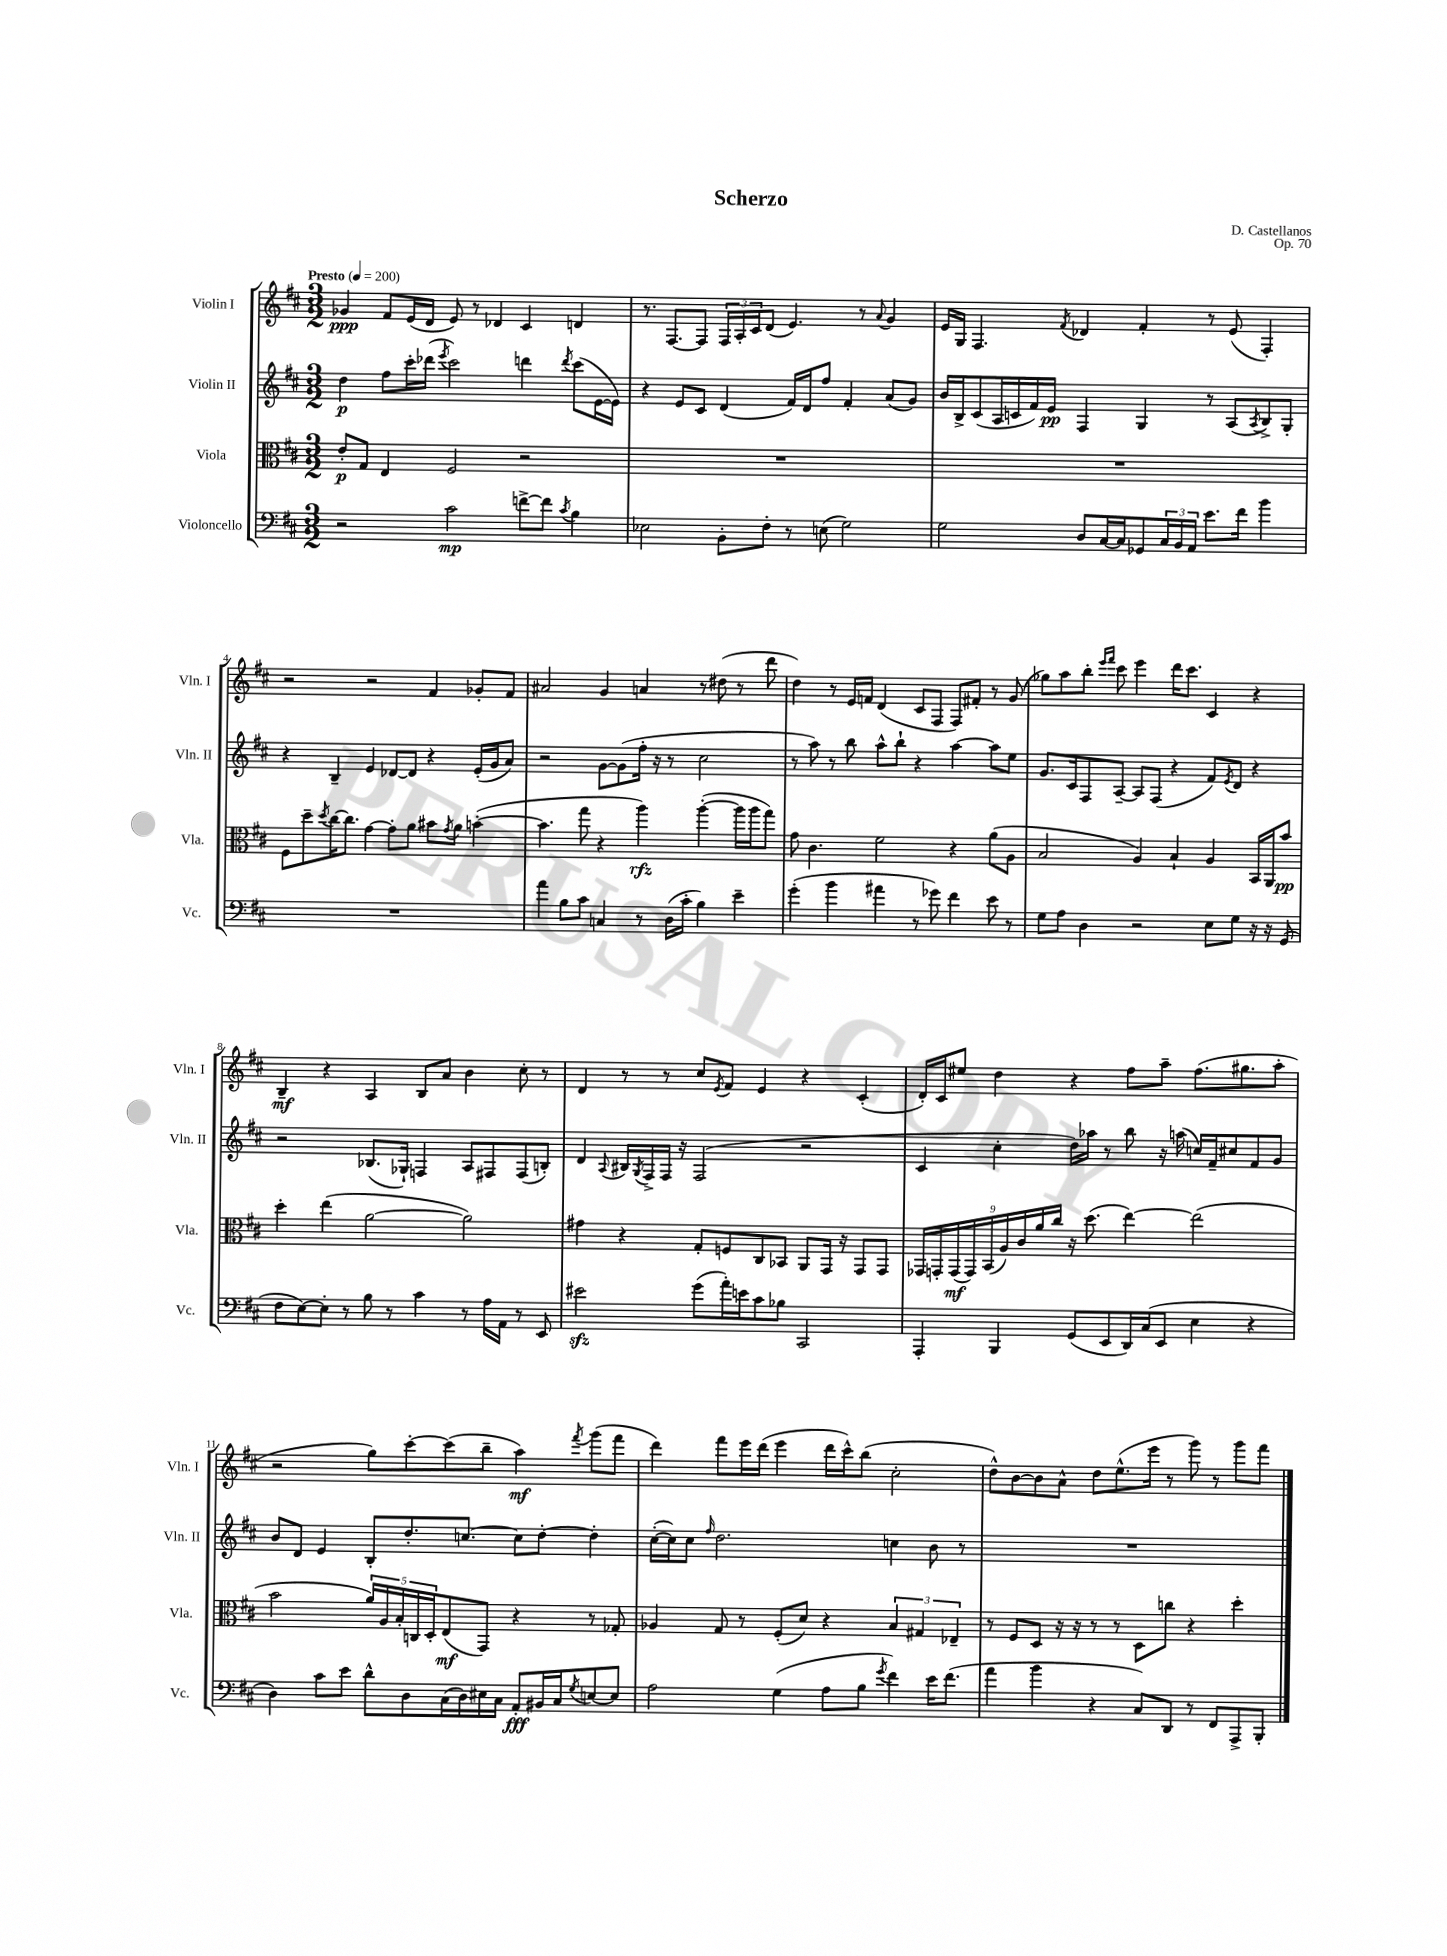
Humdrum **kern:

**kern	**dynam	**kern	**dynam	**kern	**dynam	**kern	**dynam
*part4	*part4	*part3	*part3	*part2	*part2	*part1	*part1
*staff4	*staff4	*staff3	*staff3	*staff2	*staff2	*staff1	*staff1
*I"Violoncello	*	*I"Viola	*	*I"Violin II	*	*I"Violin I	*
*I'Vc.	*	*I'Vla.	*	*I'Vln. II	*	*I'Vln. I	*
*clefF4	*	*clefC3	*	*clefG2	*	*clefG2	*
*k[f#c#]	*	*k[f#c#]	*	*k[f#c#]	*	*k[f#c#]	*
*M3/2	*	*M3/2	*	*M3/2	*	*M3/2	*
*MM200	*	*MM200	*	*MM200	*	*MM200	*
=1	=1	=1	=1	=1	=1	=1	=1
!	!	!	!	!	!	!LO:TX:a:B:t=Presto	!
2r	.	8e'/L	p	4dd\	p	4g-X/	ppp
.	.	8G/J	.	.	.	.	.
.	.	4E/	.	8ff#\L	.	8f#/L	.
.	.	.	.	16ccc#'\L	.	(16e/L	.
.	.	.	.	(16ddd-X\JJ	.	16d/JJ	.
.	.	.	.	8qeee/	.	.	.
2c#\	mp	2F#/	.	2ccc#\)	.	8e/)	.
.	.	.	.	.	.	8r	.
.	.	.	.	.	.	4d-X/	.
[8fn^\L	.	2r	.	4dddn\	.	4c#/	.
8f\J]	.	.	.	.	.	.	.
8qc#/	.	.	.	8qddd/	.	.	.
4B\	.	.	.	(8ccc#\L	.	4dn/	.
.	.	.	.	[16e\L	.	.	.
.	.	.	.	16e\JJ])	.	.	.
=2	=2	=2	=2	=2	=2	=2	=2
2E-X\	.	1.r	.	4r	.	8.r	.
.	.	.	.	.	.	[8.F#/L	.
.	.	.	.	8e/L	.	.	.
.	.	.	.	8c#/J	.	8F#/J]	.
8BB'\L	.	.	.	(4d/	.	24F#/LL	.
.	.	.	.	.	.	24A'/	.
.	.	.	.	.	.	24c#/J	.
8F#'\J	.	.	.	.	.	(8d/J	.
8r	.	.	.	16f#/LL)	.	4.e/)	.
.	.	.	.	16d/J	.	.	.
(8En\	.	.	.	8ff#/J	.	.	.
2G\)	.	.	.	4f#'/	.	.	.
.	.	.	.	.	.	8r	.
.	.	.	.	.	.	8qqa/	.
.	.	.	.	(8a/L	.	4g/	.
.	.	.	.	8g/J)	.	.	.
=3	=3	=3	=3	=3	=3	=3	=3
2G\	.	1.r	.	16b/LL	.	16e/LL	.
.	.	.	.	16B^/J	.	16G/JJ	.
.	.	.	.	(8c#/	.	4.F#/	.
.	.	.	.	16A/L	.	.	.
.	.	.	.	16cn/	.	.	.
.	.	.	.	16f#/)	.	.	.
.	.	.	.	16e/JJ	pp	.	.
.	.	.	.	.	.	8qf#/	.
8D/L	.	.	.	4F#/	.	4d-X/	.
[16C#/L	.	.	.	.	.	.	.
16C#/J]	.	.	.	.	.	.	.
8GG-X/	.	.	.	4G/	.	4f#'/	.
24C#/L	.	.	.	.	.	.	.
24BB/	.	.	.	.	.	.	.
24AA/JJ	.	.	.	.	.	.	.
8.e\L	.	.	.	8r	.	8r	.
.	.	.	.	(8A/L	.	(8e/	.
16f#\Jk	.	.	.	.	.	.	.
.	.	.	.	8qA/	.	.	.
4b\	.	.	.	8B^/)	.	4F#'/)	.
.	.	.	.	8G'/J	.	.	.
!!LO:LB:g=z
=4	=4	=4	=4	=4	=4	=4	=4
1.r	.	8F#\L	.	4r	.	2r	.
.	.	8dd~\	.	.	.	.	.
.	.	8qdd/	.	.	.	.	.
.	.	[16cc#\K	.	4B~/	.	.	.
.	.	8.cc#\J]	.	.	.	.	.
.	.	[4g\	.	4e/	.	2r	.
.	.	8g'\L]	.	[8d-X/L	.	.	.
.	.	8a\J	.	8d-/J]	.	.	.
.	.	8b#X\L	.	4r	.	4f#/	.
.	.	8qg/	.	.	.	.	.
.	.	8a\J	.	.	.	.	.
.	.	([4bn'\	.	(16e'/LL	.	8g-X'/L	.
.	.	.	.	16g/J	.	.	.
.	.	.	.	8a/J)	.	8f#/J	.
=5	=5	=5	=5	=5	=5	=5	=5
4a\	.	4.b\]	.	2r	.	2a#X/	.
8B\L	.	.	.	.	.	.	.
8c#\J	.	8gg\	.	.	.	.	.
4Cn/	.	4r	.	[8g\L	.	4g/	.
.	.	.	.	(8g\]	.	.	.
8r	.	4aa\)	rfz	16ff#'\Jk	.	4an/	.
.	.	.	.	16r	.	.	.
(16D\LL	.	.	.	8r	.	.	.
16c#'\JJ	.	.	.	.	.	.	.
4B\)	.	([4aa'\	.	2cc#\	.	8r	.
.	.	.	.	.	.	(8dd#X\	.
4e~\	.	16aa\LL]	.	.	.	8r	.
.	.	16aa\J	.	.	.	.	.
.	.	8gg\J)	.	.	.	8ddd\	.
=6	=6	=6	=6	=6	=6	=6	=6
(4g'\	.	8g\	.	8r	.	4dd\)	.
.	.	4.c#\	.	8aa\)	.	.	.
4b\	.	.	.	8r	.	8r	.
.	.	.	.	8bb\	.	16e/LL	.
.	.	.	.	.	.	16fn/JJ	.
4a#X\	.	2f#\	.	8aa^^\L	.	(4d/	.
.	.	.	.	8bb`\J	.	.	.
8r	.	.	.	4r	.	8c#/L	.
8g-X\)	.	.	.	.	.	8F#/J	.
4f#\	.	4r	.	[4aa\	.	8F#/L)	.
.	.	.	.	.	.	8f#X'/J	.
8e\	.	(8a\L	.	8aa\L]	.	8r	.
8r	.	8A\J	.	8ee\J	.	(8g/	.
=7	=7	=7	=7	=7	=7	=7	=7
8G\L	.	2B/	.	8.g/L	.	8gg-X\L)	.
8A\J	.	.	.	.	.	8aa\	.
.	.	.	.	16c#/k	.	.	.
4D\	.	.	.	8F#/	.	8bb'\J	.
.	.	.	.	.	.	16qqeee/LL	.
.	.	.	.	.	.	16qqfff#/JJ	.
.	.	.	.	[8A~/J	.	8ccc#\	.
2r	.	4A/)	.	8A/L]	.	4eee\	.
.	.	.	.	(8F#/J	.	.	.
.	.	4B`/	.	4r	.	16ddd\KL	.
.	.	.	.	.	.	8.ccc#\J	.
8E\L	.	4A/	.	8f#/L)	.	4c#/	.
.	.	.	.	8qe/	.	.	.
8G\J	.	.	.	8d/J	.	.	.
16r	.	16BB/LL	.	4r	.	4r	.
16r	.	16AA/J	.	.	.	.	.
(8GG/	.	8b/J	pp	.	.	.	.
!!LO:LB:g=z
=8	=8	=8	=8	=8	=8	=8	=8
8F#\L	.	4dd'\	.	2r	.	4B~/	mf
[8E\)	.	.	.	.	.	.	.
8E'\J]	.	(4ee\	.	.	.	4r	.
8r	.	.	.	.	.	.	.
8B\	.	[2a\	.	(8.B-X/L	.	4A/	.
8r	.	.	.	.	.	.	.
.	.	.	.	16G-X`/Jk)	.	.	.
4c#\	.	.	.	4Fn/	.	8B/L	.
.	.	.	.	.	.	8a/J	.
8r	.	2a\])	.	8A/L	.	4b\	.
16A\LL	.	.	.	8F#X/	.	.	.
16AA\JJ	.	.	.	.	.	.	.
8r	.	.	.	(8F#/	.	8cc#'\	.
8EE/	.	.	.	8Bn'/J)	.	8r	.
=9	=9	=9	=9	=9	=9	=9	=9
2e#Xzz\	.	4g#X\	.	4d/	.	4d/	.
.	.	.	.	8qqA/	.	.	.
.	.	4r	.	16B#X/LL	.	8r	.
.	.	.	.	8qG/	.	.	.
.	.	.	.	16F#^/	.	.	.
.	.	.	.	16F#/JJ	.	8r	.
.	.	.	.	16r	.	.	.
(8g\L	.	8G'/L	.	(2F#/	.	8cc#/L	.
.	.	.	.	.	.	8qe/	.
16a'\L)	.	8Fn/	.	.	.	8f#/J	.
16en\J	.	.	.	.	.	.	.
8c#\	.	8C#/	.	.	.	4e/	.
8B-X\J	.	8BB-X/J	.	.	.	.	.
2CC#/	.	8AA/L	.	2r	.	4r	.
.	.	16GG/Jk	.	.	.	.	.
.	.	16r	.	.	.	.	.
.	.	8GG/L	.	.	.	(4c#'/	.
.	.	8GG/J	.	.	.	.	.
=10	=10	=10	=10	=10	=10	=10	=10
4AAA'/	.	18GG-X/LL	.	4c#/	.	16d'/LL)	.
.	.	18GGn'/	.	.	.	.	.
.	.	.	.	.	.	16c#/J	.
.	.	(18GG/	mf	.	.	.	.
.	.	.	.	.	.	8ee#X/J	.
.	.	18GG/)	.	.	.	.	.
.	.	(18BB/	.	.	.	.	.
4BBB/	.	.	.	4cc#'\	.	4dd\	.
.	.	18A/)	.	.	.	.	.
.	.	18c#/	.	.	.	.	.
.	.	18a/	.	.	.	.	.
.	.	18cc#/JJ	.	.	.	.	.
(8GG/L	.	16r	.	16dd\LL)	.	4r	.
.	.	(8.dd\	.	16aa-X\JJ	.	.	.
8EE/	.	.	.	8r	.	.	.
16DD/L)	.	[4ee\)	.	8bb\	.	8ff#\L	.
(16C#/J	.	.	.	.	.	.	.
8EE/J	.	.	.	16r	.	8aa~\J	.
.	.	.	.	(16aan\	.	.	.
4E\	.	(2ee\]	.	16ccn/LL)	.	(8.ff#\L	.
.	.	.	.	16f#~/J	.	.	.
.	.	.	.	8cc#X/	.	.	.
.	.	.	.	.	.	8.gg#X\	.
4r	.	.	.	8f#/	.	.	.
.	.	.	.	8g/J	.	8aa'\J	.
!!LO:LB:g=z
=11	=11	=11	=11	=11	=11	=11	=11
4D\)	.	2b\	.	8b/L	.	2r	.
.	.	.	.	8d/J	.	.	.
8c#\L	.	.	.	4e/	.	.	.
8e\J	.	.	.	.	.	.	.
8d^^\L	.	20a/LL)	.	8B'/L	.	8gg\L)	.
.	.	20A/	.	.	.	.	.
.	.	20B'/	.	.	.	.	.
8D\	.	.	.	8.dd'/	.	[8ccc#'\	.
.	.	20Cn/	.	.	.	.	.
.	.	20D'/J	.	.	.	.	.
(16C#\L	.	(8E/	mf	.	.	(8ccc#\]	.
16D\)	.	.	.	[8.ccn/J	.	.	.
16E#X\	.	8GG/J)	.	.	.	8bb~\J	.
16C#\JJ	.	.	.	.	.	.	.
8AA'/L	fff	4r	.	8cc\L]	.	4aa\)	mf
16BB#X/L	.	.	.	[8dd'\J	.	.	.
16C#/J	.	.	.	.	.	.	.
8qG/	.	.	.	.	.	8qfff#/	.
[8En/	.	8r	.	4dd'\]	.	(8ggg\L	.
8E/J]	.	8G-X'/	.	.	.	8fff#\J	.
=12	=12	=12	=12	=12	=12	=12	=12
2A\	.	4A-X/	.	([16cc#'\LL	.	4ddd\)	.
.	.	.	.	16cc#\J])	.	.	.
.	.	.	.	8cc#\J	.	.	.
.	.	.	.	16qqff#/	.	.	.
.	.	8G/	.	2.dd\	.	8fff#\L	.
.	.	8r	.	.	.	16eee\L	.
.	.	.	.	.	.	(16ddd\JJ	.
(4G\	.	(8F#'/L	.	.	.	4eee\	.
.	.	8d/J)	.	.	.	.	.
8A\L	.	4r	.	.	.	16ddd\LL	.
.	.	.	.	.	.	16ccc#^^\J)	.
8B\J	.	.	.	.	.	(8bb\J	.
8qg/	.	.	.	.	.	.	.
4f#\)	.	6B/	.	4ccn\	.	2cc#'\	.
.	.	6G#X/	.	.	.	.	.
16e\KL	.	.	.	8b\	.	.	.
(8.f#\J	.	.	.	.	.	.	.
.	.	6E-X~/	.	.	.	.	.
.	.	.	.	8r	.	.	.
=13	=13	=13	=13	=13	=13	=13	=13
4a\	.	8r	.	1.r	.	8dd^^\L)	.
.	.	8F#/L	.	.	.	[8b\	.
4b\	.	8D/J	.	.	.	8b\]	.
.	.	16r	.	.	.	8a^^\J	.
.	.	16r	.	.	.	.	.
4r	.	8r	.	.	.	8dd\L	.
.	.	8r	.	.	.	(8.ee^^\	.
8C#/L)	.	8D\L	.	.	.	.	.
.	.	.	.	.	.	16eee\Jk	.
8DD/J	.	8ccn\J	.	.	.	8r	.
8r	.	4r	.	.	.	8ggg\)	.
8FF#/L	.	.	.	.	.	8r	.
8AAA^/	.	4dd'\	.	.	.	8ggg\L	.
8BBB'/J	.	.	.	.	.	8fff#\J	.
==	==	==	==	==	==	==	==
*-	*-	*-	*-	*-	*-	*-	*-
